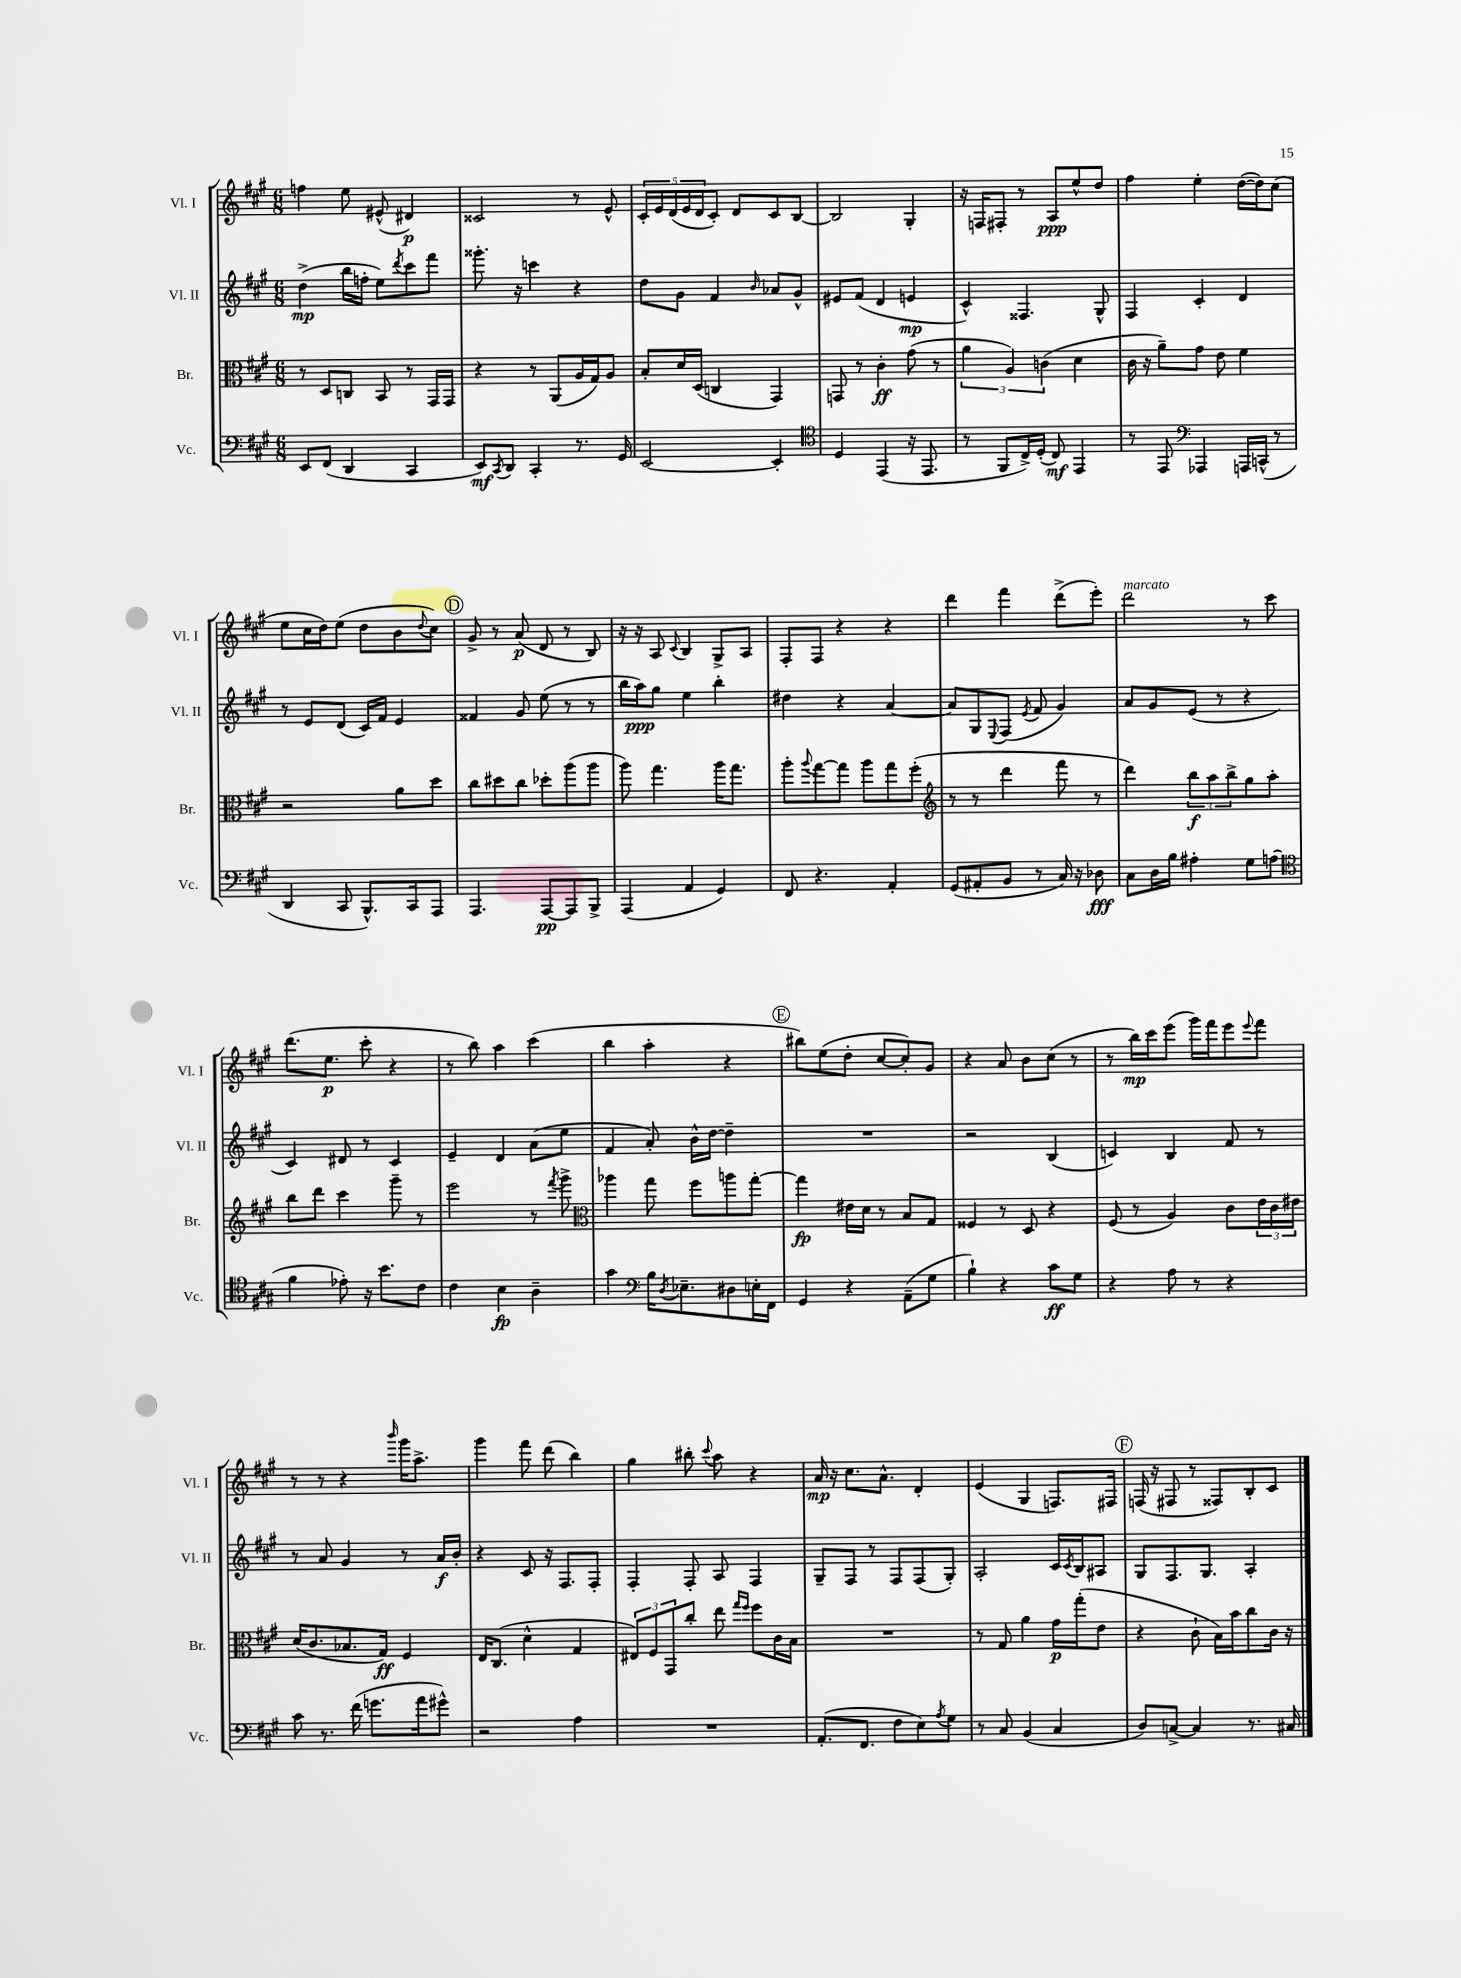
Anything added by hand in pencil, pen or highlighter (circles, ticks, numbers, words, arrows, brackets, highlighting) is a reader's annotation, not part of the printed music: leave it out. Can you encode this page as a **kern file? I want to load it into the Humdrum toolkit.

**kern	**kern	**kern	**kern
*staff4	*staff3	*staff2	*staff1
*clefF4	*clefC3	*clefG2	*clefG2
*k[f#c#g#]	*k[f#c#g#]	*k[f#c#g#]	*k[f#c#g#]
*M6/8	*M6/8	*M6/8	*M6/8
8EE	8r	(4dd^	4ff
(8FF#	8D	.	.
4DD	8C	16bb	8ee
.	.	16ff'	.
.	8BB	8ee)	(8e#^^
.	.	8qddd	.
4CC#	8r	8ccc#	4d#)
.	16GG#	8fff#	.
.	16GG#	.	.
=	=	=	=
8EE)	4r	8.ggg##'	2c##
8qCC#	.	.	.
8DD	.	.	.
.	.	16r	.
4CC#'	8r	4ccc	.
.	(8AA	.	.
8.r	16A	4r	8r
.	16G#)	.	.
.	8A	.	8e^^
16GG#	.	.	.
=	=	=	=
[2EE	8B'	8dd	20c#'
.	.	.	20e
.	.	.	(20d
.	16d	8g#	.
.	.	.	20e
.	(16D	.	.
.	.	.	20d
.	4C	4f#	8c#')
.	.	.	8d
.	.	16qqb	.
4EE']	4GG#)	8a-	8c#
.	.	8g#^^	[8B
=	=	=	=
*clefC4	*	*	*
4D	8GG	8e#	2B]
.	8r	(8f#	.
(4EE	4c#'	4d	.
16r	(8g#	4e	4G#'
8.EE	.	.	.
.	8r	.	.
=	=	=	=
8r	6a	4c#^^)	16r
.	.	.	16F
8FF#	.	.	8F#'
.	6A)	.	.
16C#^)	.	4.F##	8r
(16D'	.	.	.
.	(6c	.	.
8C#)	.	.	8A
4EE	4d	.	8ee^^
.	.	8G#^^	8dd
=	=	=	=
8r	16c#	4F#	4ff#
.	16r	.	.
8EE	8a~)	.	.
*clefF4	*	*	*
4AAA-	8g#	4c#'	4ee'
.	8e	.	.
16AAA	4f#	4d	([16dd
(16CC^^	.	.	16dd])
8r	.	.	(8cc#
=	=	=	=
4DD	2r	8r	8ee
.	.	8e	16cc#
.	.	.	16dd)
8CC#	.	(8d	(8ee
8.BBB^^)	.	16c#)	8dd
.	.	16f#	.
.	8a	4e	8b
16CC#	.	.	.
.	.	.	8qqdd
8AAA	8dd	.	8cc#)
=	=	=	=
4.AAA	8cc#	4f##	8g#^
.	8dd#	.	8r
.	8cc#	8g#	(8a
[8AAA	8dd-'	(8ee	8d
8AAA]	(8aa	8r	8r
8BBB^	8aa	8r	8B)
=	=	=	=
(4AAA	8aa)	16bb	16r
.	.	16aa)	16r
.	4.gg#	8gg#	8A
.	.	.	8qqc#
4AA	.	4ee	4B
4GG#)	16aa	4bb'	8G#^
.	8.gg#	.	.
.	.	.	8A
=	=	=	=
8FF#	8aa'	4dd#	8F#'
.	8qqaa	.	.
4.r	[8gg#	.	8F#
.	8gg#]	4r	4r
.	8aa	.	.
4AA'	8gg#	[4a	4r
.	(8ff#'	.	.
=	=	=	=
*	*clefG2	*	*
(8GG#	8r	8a]	4ddd
8AA#'	8r	8G#	.
.	.	8qqE	.
8BB	4ddd	(8F#	4fff#
.	.	8qe	.
8r	.	8f#	.
16C#)	8fff#	4g#)	(8ddd^
16r	.	.	.
8D-	8r	.	8eee')
=	=	=	=
8C#	4ddd)	8a	2ddd
16D	.	8g#	.
16B	.	.	.
4A#'	12bb	(8e	.
.	12aa	.	.
.	.	8r	.
.	12bb^	.	.
8G#	8gg#	4r	8r
(8A	8aa'	.	8ccc#
=	=	=	=
*clefC4	*	*	*
4f#	8bb	4c#)	(8.ddd
.	8ddd	.	.
.	.	.	8.ee
8e-')	4ccc#	8d#	.
16r	.	8r	8ccc#'
8.b	.	.	.
.	8ggg#~	4c#	4r
8c#	8r	.	.
=	=	=	=
4c#	2eee	4e~	8r
.	.	.	8bb)
4B	.	4d	4aa
4A~	8r	(8a	(4ccc#
.	8qfff#	.	.
.	8ggg#^	8ee	.
=	=	=	=
*	*clefC3	*	*
4g#	4aa-	4f#	4bb
*clefF4	*	*	*
16B	8gg#	8a')	4aa'
8qD	.	.	.
8.E-~	.	.	.
.	8ff#	16b^^	.
.	.	[16dd	.
8D#	8aa	4dd~]	4r
16E'	[8gg#'	.	.
16FF#	.	.	.
=	=	=	=
4GG#	4gg#]	2.r	8bb#)
.	.	.	(8ee
4r	16e#	.	8dd'
.	16d	.	.
.	8r	.	[8cc#
(8AA~	8B	.	8cc#'])
8G#	8G#	.	8g#
=	=	=	=
4B`)	4F##	2r	4r
4r	8r	.	8a
.	8D	.	8b
8c#	4r	(4B	(8cc#
8G#	.	.	8r
=	=	=	=
4r	(8F#	4c)	8r
.	8r	.	16bb)
.	.	.	16ccc#
8A	4A)	4B	(8eee
8r	.	.	16ggg#)
.	.	.	16fff#
4r	8c#	8f#	8eee
.	.	.	8qqeee
.	24e	8r	8fff#
.	24c#	.	.
.	24e#	.	.
=	=	=	=
8c#	(16d	8r	8r
.	8.c#	.	.
8.r	.	8a	8r
.	8.B-	4g#	4r
(16f#	.	.	.
8.g	.	.	.
.	16G#)	.	.
.	.	.	16qqbbb
.	4F#	8r	16ggg#
16a	.	.	8.aa^
8g#^^)	.	16a	.
.	.	16b'	.
=	=	=	=
2r	16E	4r	4ggg#
.	(8.C#	.	.
.	4d^^	8c#	8fff#
.	.	16r	(8ddd
.	.	8.F#	.
4A	4G#	.	4bb)
.	.	8F#'	.
=	=	=	=
2.r	12E#)	4F#'	4gg#
.	12F#	.	.
.	12GG#	.	.
.	8cc#'	8F#'	8bb#'
.	.	.	8qqccc#
.	8ee	8A	8aa
.	16qqgg#	.	.
.	16qqff#	.	.
.	8ff#	4F#	4r
.	16c#	.	.
.	16B	.	.
=	=	=	=
(8.AA'	2.r	8G#~	16a
.	.	.	16r
.	.	8F#	8.cc#
8.FF#	.	.	.
.	.	8r	.
.	.	.	8.a^^
8F#	.	8F#	.
8E)	.	(8F#	4d'
8qA	.	.	.
8G#	.	8G#')	.
=	=	=	=
8r	8r	2A'	(4e
8C#	8G#	.	.
(4BB	4a	.	4G#
4C#	16g#	16c#	8.F)
.	.	8qc#	.
.	(16gg#'	16B	.
.	8e	8A#	.
.	.	.	16F#
=	=	=	=
8D)	4r	8G#	(16F
.	.	.	16r
[8C^	.	8.F#	8F#
4C]	8c#`	.	8r
.	.	8.G#	.
.	16B)	.	8F##)
.	16b	.	.
8.r	8cc#	4A'	8B'
.	16c#	.	8c#
16C#	16r	.	.
==	==	==	==
*-	*-	*-	*-
